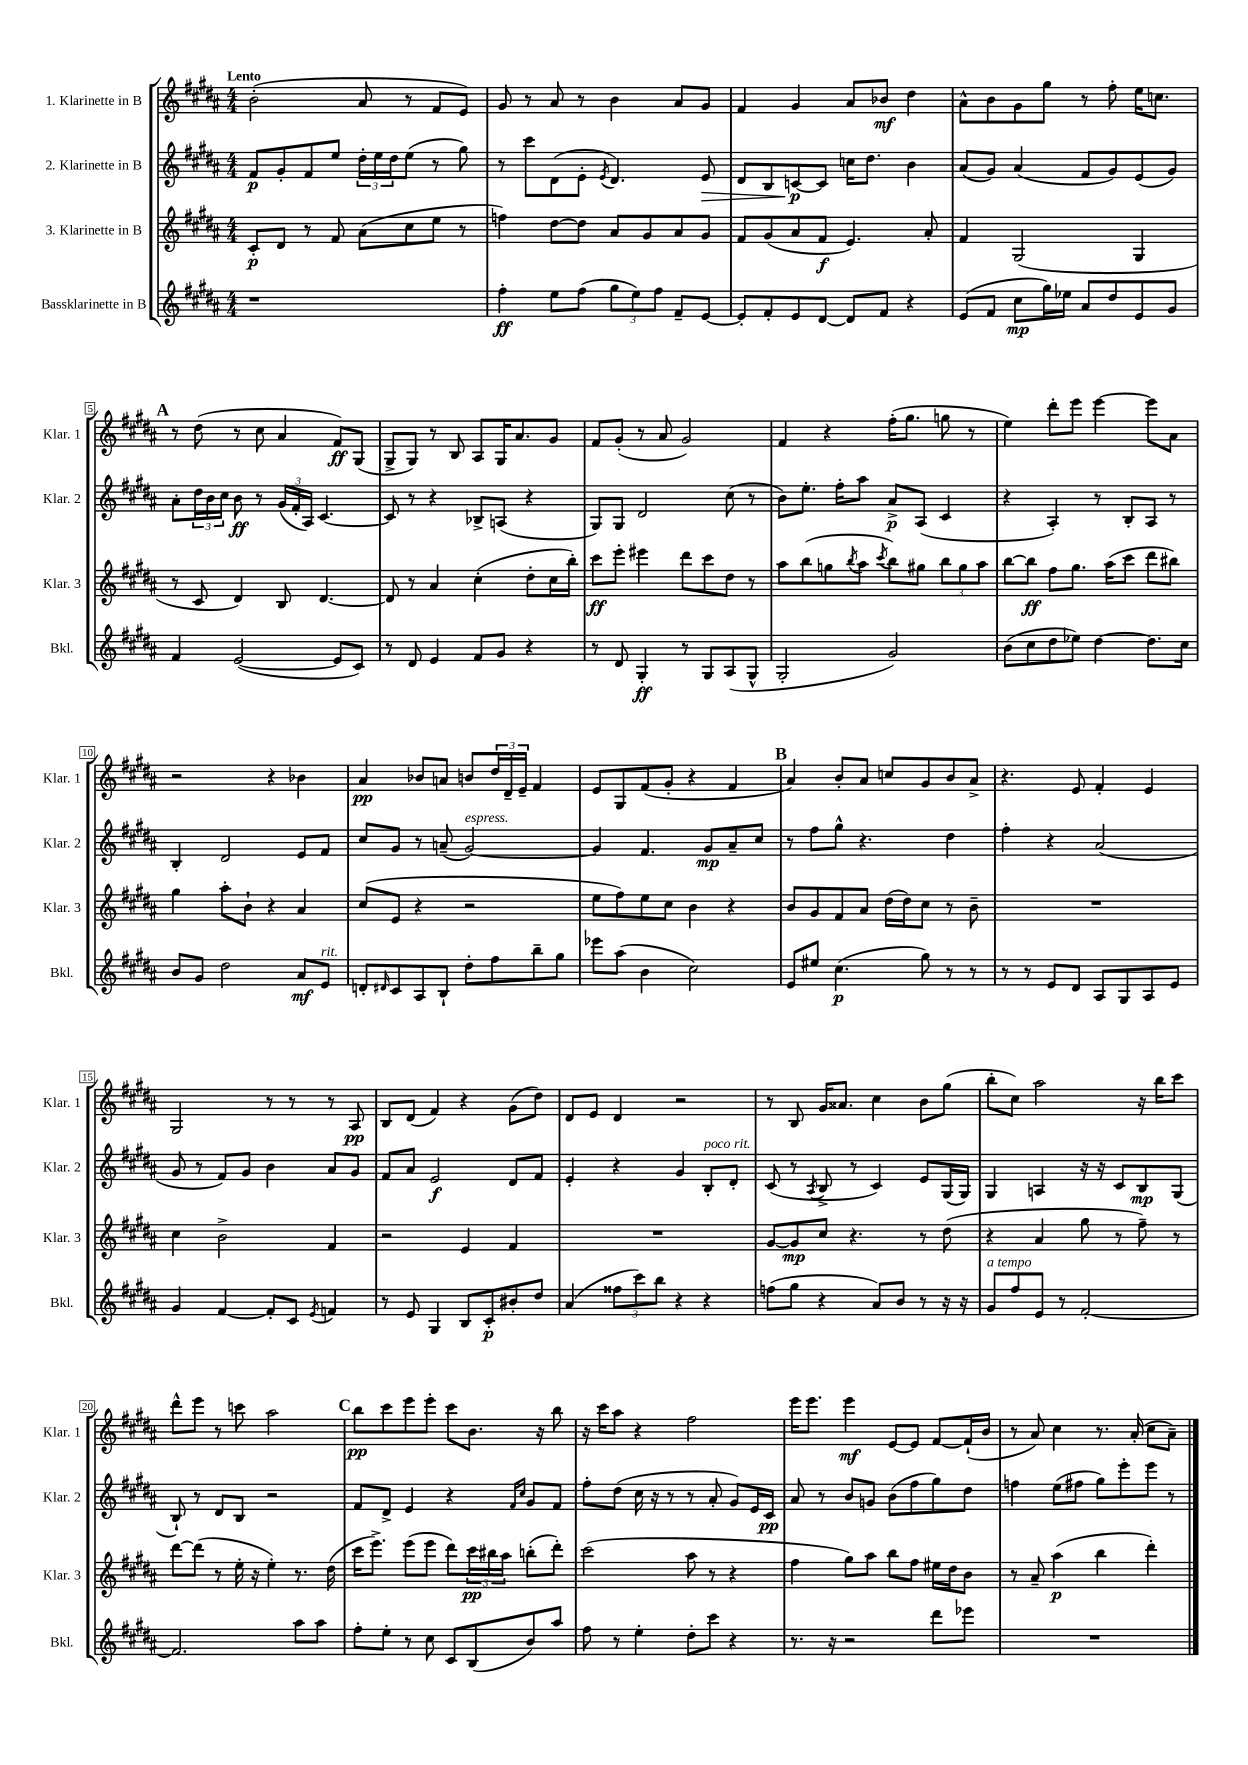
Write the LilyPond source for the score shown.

<<
\new StaffGroup <<
\new Staff = "s0" \with { instrumentName = "1. Klarinette in B" shortInstrumentName = "Klar. 1" } {
    \clef treble \key b \major \numericTimeSignature \time 4/4 \tempo "Lento"
    b'2-.( ais'8 r8 fis'8 e'8) |
    gis'8 r8 ais'8 r8 b'4 ais'8 gis'8 |
    fis'4 gis'4 ais'8 bes'8\mf dis''4 |
    ais'8-^ b'8 gis'8 gis''8 r8 fis''8-. e''16 c''8. |
    \mark \markup { \bold "A" } r8 dis''8( r8 cis''8 ais'4 fis'8\ff) gis8( |
    gis8-> gis8) r8 b8 ais8 gis16 ais'8. gis'8 |
    fis'8 gis'8-.( r8 ais'8 gis'2) |
    fis'4 r4 fis''16-.( gis''8. g''8 r8 |
    e''4) dis'''8-. e'''8 e'''4~ e'''8 ais'8 |
    r2 r4 bes'4 |
    ais'4\pp bes'8 a'8 b'8 \tuplet 3/2 { dis''16 dis'16-- e'16-- } fis'4 |
    e'8 gis8 fis'8( gis'8-. r4 fis'4 |
    \mark \markup { \bold "B" } ais'4) b'8-. ais'8 c''8 gis'8 b'8 ais'8-> |
    r4. e'8 fis'4-. e'4 |
    gis2 r8 r8 r8 ais8\pp |
    b8 dis'8( fis'4) r4 gis'8( dis''8) |
    dis'8 e'8 dis'4 r2 |
    r8 b8 gis'16 aisis'8. cis''4 b'8 gis''8( |
    b''8-. cis''8) ais''2 r16 b''16 cis'''8 |
    dis'''8-^ e'''8 r8 c'''8 ais''2 |
    \mark \markup { \bold "C" } b''8\pp cis'''8 e'''8 e'''8-. cis'''8 b'8. r16 b''8 |
    r16 cis'''16 ais''8 r4 fis''2 |
    e'''16 e'''8. e'''4\mf e'8~ e'8 fis'8~ fis'16-!( b'16 |
    r8 ais'8) cis''4 r8. ais'16-.( cis''8 ais'8--) \bar "|." |
}
\new Staff = "s1" \with { instrumentName = "2. Klarinette in B" shortInstrumentName = "Klar. 2" } {
    \clef treble \key b \major \numericTimeSignature \time 4/4
    fis'8\p gis'8-. fis'8 e''8 \tuplet 3/2 { dis''16-. e''16 dis''16 } e''8( r8 gis''8) |
    r8 cis'''8 dis'8( e'8-. \acciaccatura { e'8 } dis'4.) e'8\> |
    dis'8 b8 c'8~\p\! c'8 c''16 dis''8. b'4 |
    ais'8( gis'8) ais'4( fis'8 gis'8) e'8( gis'8) |
    \mark \markup { \bold "A" } ais'8-. \tuplet 3/2 { dis''16 b'16 cis''16 } b'8\ff r8 \tuplet 3/2 { gis'16( fis'16-. ais16) } cis'4.~ |
    cis'8 r8 r4 bes8-> a8( r4 |
    gis8) gis8 dis'2 cis''8( r8 |
    b'8) e''8.-. fis''16-. ais''8 ais'8->\p ais8( cis'4 |
    r4 ais4-.) r8 b8-. ais8 r8 |
    b4-. dis'2 e'8 fis'8 |
    cis''8 gis'8 r8 a'8--( gis'2~^\markup { \italic "espress." }) |
    gis'4 fis'4. gis'8\mp ais'8-- cis''8 |
    \mark \markup { \bold "B" } r8 fis''8 gis''8-^ r4. dis''4 |
    fis''4-. r4 ais'2( |
    gis'8 r8 fis'8) gis'8 b'4 ais'8 gis'8 |
    fis'8 ais'8 e'2\f dis'8 fis'8 |
    e'4-. r4 gis'4 b8-.^\markup { \italic "poco rit." } dis'8-. |
    cis'8( r8 \acciaccatura { ais8 } b8-> r8 cis'4) e'8 gis16( gis16) |
    gis4 a4 r16 r16 cis'8 b8\mp gis8( |
    b8-!) r8 dis'8 b8 r2 |
    \mark \markup { \bold "C" } fis'8 dis'8-> e'4 r4 \grace { fis'16 cis''16 } gis'8 fis'8 |
    fis''8-. dis''8( cis''16 r16 r8 r8 ais'8-. gis'8) e'16 cis'16\pp |
    ais'8 r8 b'8 g'8 b'8( fis''8 gis''8) dis''8 |
    f''4 e''8( fis''8 gis''8) e'''8-. e'''8 r8 \bar "|." |
}
\new Staff = "s2" \with { instrumentName = "3. Klarinette in B" shortInstrumentName = "Klar. 3" } {
    \clef treble \key b \major \numericTimeSignature \time 4/4
    cis'8-.\p dis'8 r8 fis'8 ais'8( cis''8 e''8 r8 |
    f''4) dis''8~ dis''8 ais'8 gis'8 ais'8 gis'8 |
    fis'8 gis'8( ais'8 fis'8\f e'4.) ais'8-. |
    fis'4 gis2( gis4 |
    \mark \markup { \bold "A" } r8 cis'8 dis'4) b8 dis'4.~ |
    dis'8 r8 ais'4 cis''4-.( dis''8-. cis''16 b''16-.) |
    cis'''8\ff e'''8-. eis'''4 dis'''8 cis'''8 dis''8 r8 |
    ais''8 b''8( g''8 \acciaccatura { b''8 } ais''8 \acciaccatura { cis'''8 } b''8) gis''8 \tuplet 3/2 { b''8 gis''8 ais''8 } |
    b''8~ b''8\ff fis''8 gis''8. ais''16( cis'''8 dis'''8 bis''8) |
    gis''4 ais''8-. b'8-! r4 ais'4 |
    cis''8( e'8 r4 r2 |
    e''8 fis''8) e''8 cis''8 b'4 r4 |
    \mark \markup { \bold "B" } b'8 gis'8 fis'8 ais'8 dis''16( dis''16) cis''8 r8 b'8-- |
    R1 |
    cis''4 b'2-> fis'4 |
    r2 e'4 fis'4 |
    R1 |
    gis'8~ gis'8\mp cis''8 r4. r8 dis''8( |
    r4 ais'4 gis''8 r8 fis''8--) r8 |
    dis'''8~ dis'''8( r8 e''16-. r16 e''4-.) r8. dis''16( |
    \mark \markup { \bold "C" } cis'''16 e'''8.->) e'''8( e'''8 dis'''8) \tuplet 3/2 { cis'''16\pp bis''16 ais''16 } b''8-.( dis'''8-.) |
    cis'''2( ais''8 r8 r4 |
    fis''4 gis''8) ais''8 b''8 fis''8 eis''16 dis''16 b'8 |
    r8 ais'8-- ais''4\p( b''4 dis'''4-.) \bar "|." |
}
\new Staff = "s3" \with { instrumentName = "Bassklarinette in B" shortInstrumentName = "Bkl." } {
    \clef treble \key b \major \numericTimeSignature \time 4/4
    r1 |
    fis''4-.\ff e''8 fis''8( \tuplet 3/2 { gis''8 e''8) fis''8 } fis'8-- e'8~ |
    e'8-. fis'8-. e'8 dis'8~ dis'8 fis'8 r4 |
    e'8( fis'8 cis''8\mp gis''16) ees''16 ais'8 dis''8 e'8 gis'8 |
    \mark \markup { \bold "A" } fis'4 e'2~( e'8 cis'8) |
    r8 dis'8 e'4 fis'8 gis'8 r4 |
    r8 dis'8 gis4-.\ff r8 gis8 ais8( gis8-^ |
    gis2-. gis'2) |
    b'8( cis''8 dis''8 ees''8) dis''4~ dis''8. cis''16 |
    b'8 gis'8 dis''2 ais'8\mf e'8^\markup { \italic "rit." } |
    d'8-. \grace { dis'16 } cis'8 ais8 b8-! dis''8-. fis''8 b''8-- gis''8 |
    ees'''8 ais''8( b'4 cis''2) |
    \mark \markup { \bold "B" } e'8 eis''8 cis''4.\p( gis''8) r8 r8 |
    r8 r8 e'8 dis'8 ais8 gis8 ais8 e'8 |
    gis'4 fis'4~ fis'8-. cis'8 \acciaccatura { e'8 } f'4 |
    r8 e'8 gis4 b8 cis'8-.\p bis'8-. dis''8 |
    ais'4( \tuplet 3/2 { fisis''8 cis'''8) b''8 } r4 r4 |
    f''8( gis''8 r4 ais'8) b'8 r8 r16 r16 |
    gis'8^\markup { \italic "a tempo" } fis''8 e'8 r8 fis'2~-. |
    fis'2. ais''8 ais''8 |
    \mark \markup { \bold "C" } fis''8-. e''8-. r8 cis''8 cis'8 b8( b'8) ais''8 |
    fis''8 r8 e''4-. dis''8-. cis'''8 r4 |
    r8. r16 r2 dis'''8 ees'''8 |
    R1 \bar "|." |
}
>>
>>
\layout { \context { \Score \override BarNumber.stencil = #(make-stencil-boxer 0.1 0.3 ly:text-interface::print) } }
